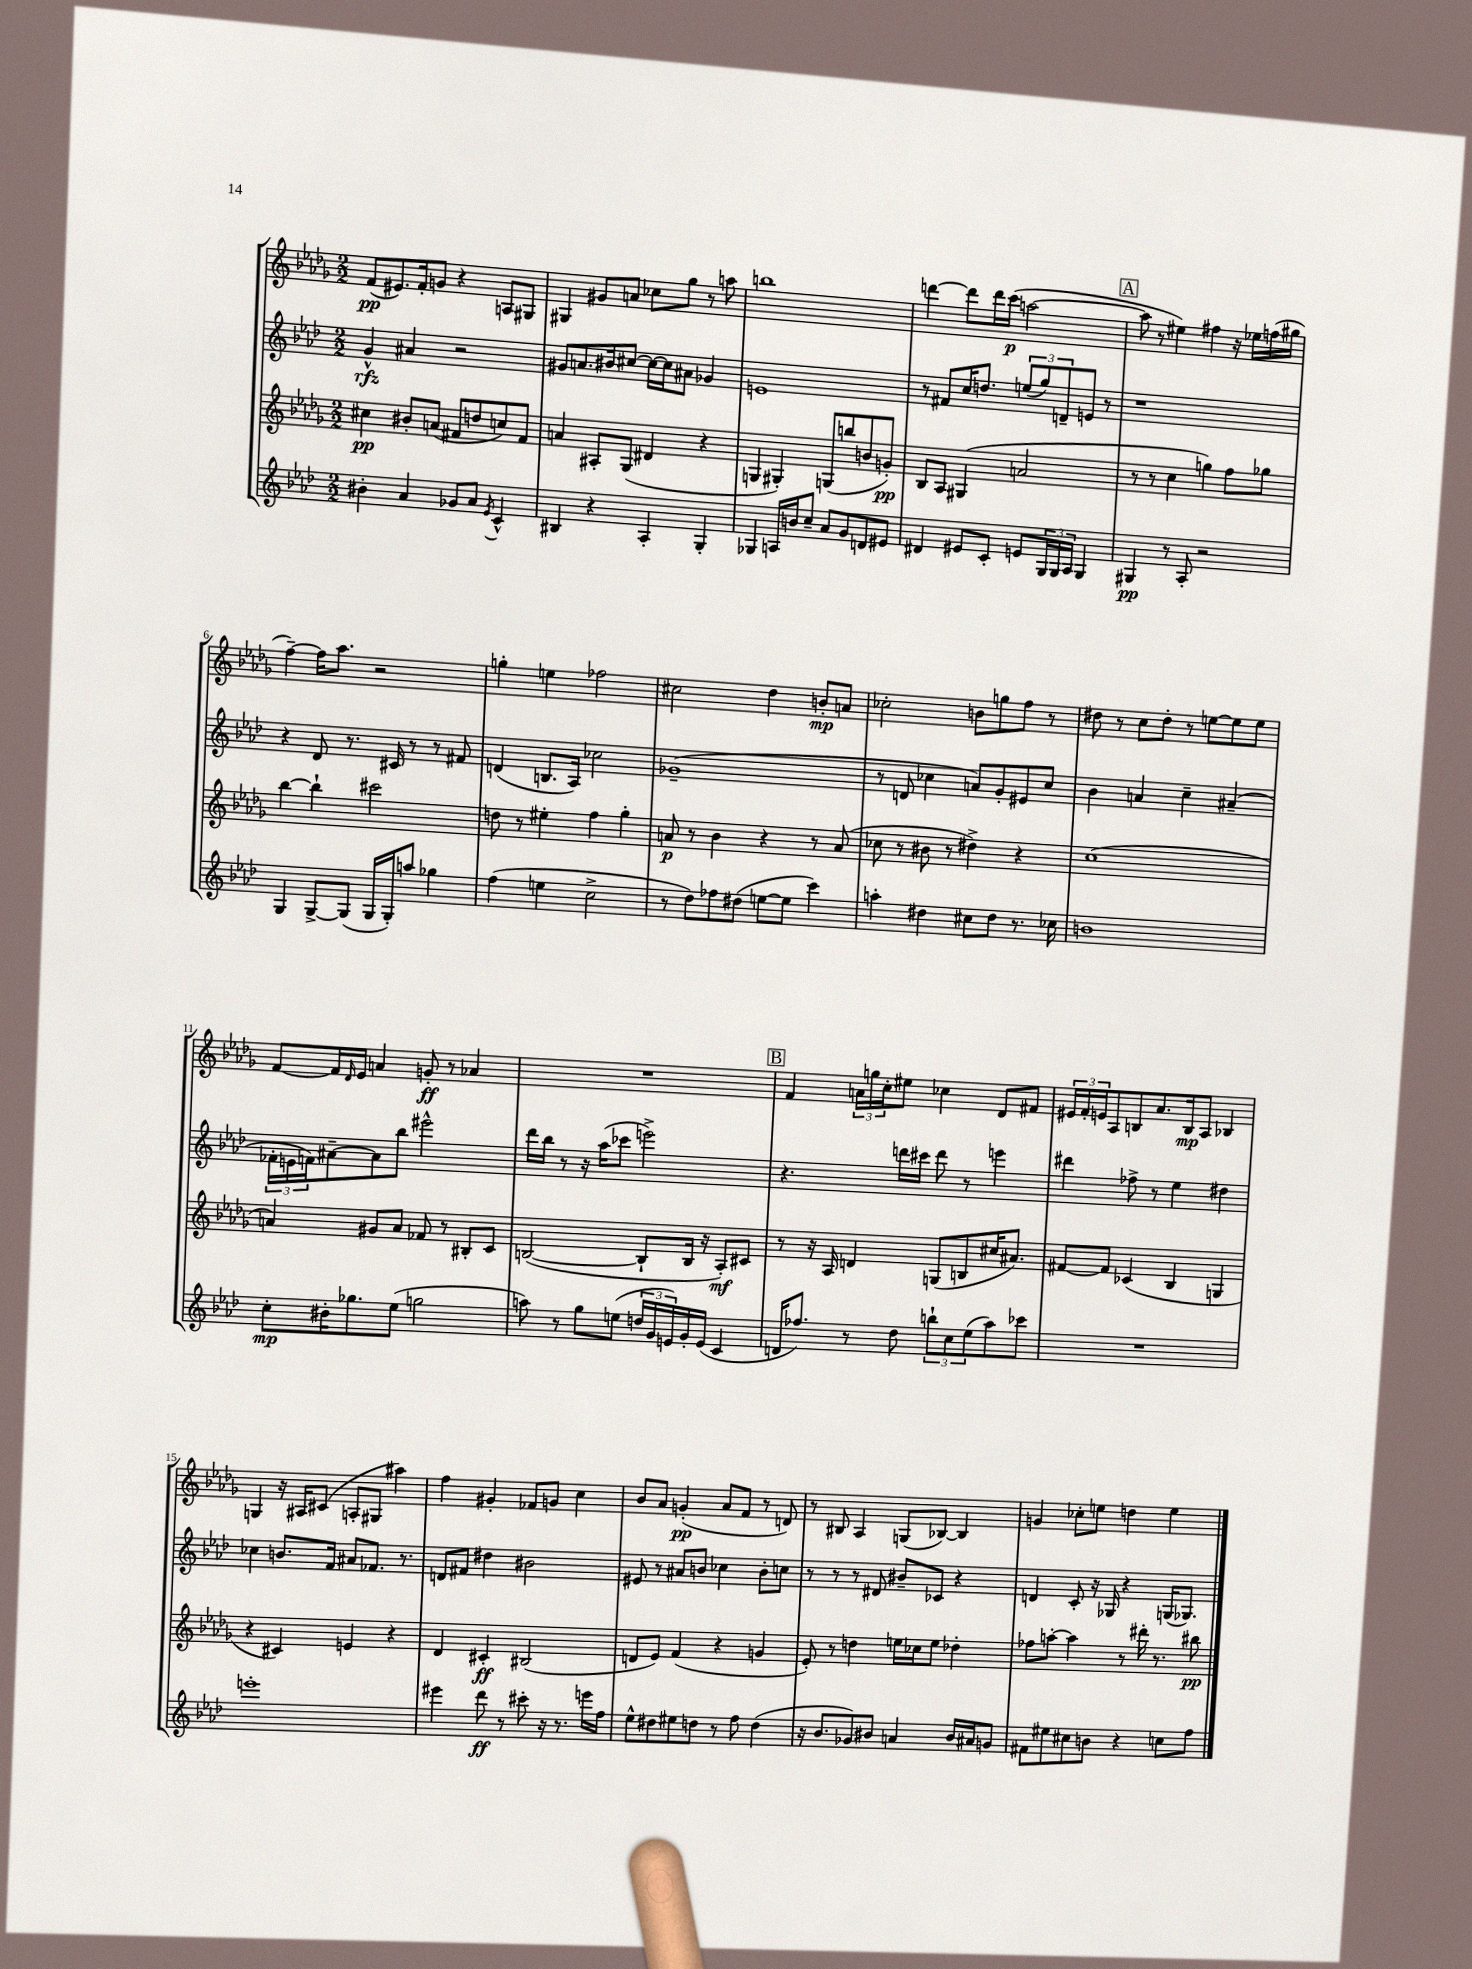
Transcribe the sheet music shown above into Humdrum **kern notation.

**kern	**dynam	**kern	**dynam	**kern	**dynam	**kern	**dynam
*part4	*part4	*part3	*part3	*part2	*part2	*part1	*part1
*staff4	*staff4	*staff3	*staff3	*staff2	*staff2	*staff1	*staff1
*clefG2	*	*clefG2	*	*clefG2	*	*clefG2	*
*k[b-e-a-d-]	*	*k[b-e-a-d-g-]	*	*k[b-e-a-d-]	*	*k[b-e-a-d-g-]	*
*M2/2	*	*M2/2	*	*M2/2	*	*M2/2	*
=1	=1	=1	=1	=1	=1	=1	=1
4b#X'\	.	4cc#X\	pp	4g^^/	rfz	(8f/L	pp
.	.	.	.	.	.	8.e#X/)	.
4a-/	.	8b#X'/L	.	4a#X/	.	.	.
.	.	.	.	.	.	16f'/k	.
.	.	(8an/J	.	.	.	8gn/J	.
8g-X/L	.	8f#X/L	.	2r	.	4r	.
8a-/J	.	8ddn/	.	.	.	.	.
8qe-/	.	.	.	.	.	.	.
4c^^/	.	8ccn/)	.	.	.	8An/L	.
.	.	8f#/J	.	.	.	8G#X/J	.
=2	=2	=2	=2	=2	=2	=2	=2
4B#X/	.	4an/	.	8g#X/L	.	4G#X/	.
.	.	.	.	8.an/	.	.	.
4r	.	8A#X'/L	.	.	.	8g#X/L	.
.	.	.	.	16b#X/k	.	.	.
.	.	(8G-/J	.	[8cc#X/J	.	8an/J	.
4A-'/	.	4d#X/	.	16cc#\LL_	.	8cc-X\L	.
.	.	.	.	16cc#\J]	.	.	.
.	.	.	.	8a#X\J	.	8gg-\J	.
4G'/	.	4r	.	4g-X/	.	8r	.
.	.	.	.	.	.	8aan\	.
=3	=3	=3	=3	=3	=3	=3	=3
4G-X/	.	4Gn/	.	1en	.	1bbn	.
16An/LL	.	4G#X'/)	.	.	.	.	.
16bn/J	.	.	.	.	.	.	.
8cc~/J	.	.	.	.	.	.	.
8a-/L	.	(8Gn/L	.	.	.	.	.
8g/	.	8bbn/	.	.	.	.	.
8dn/	.	8bn/	.	.	.	.	.
8e#X/J	.	8gn'/J)	pp	.	.	.	.
=4	=4	=4	=4	=4	=4	=4	=4
4d#X/	.	8B-/L	.	8r	.	[4dddn\	.
.	.	8A-/J	.	8f#X/L	.	.	.
8e#X/L	.	(4G#X/	.	16cc/K	.	8ddd\L]	.
.	.	.	.	8.ddn/J	.	.	.
8c'/J	.	.	.	.	.	16ddd\L	.
.	.	.	.	.	.	(16ccc\JJ	p
8en/L	.	2an/	.	(12een/L	.	[2aan\	.
.	.	.	.	12gg/)	.	.	.
24G/L	.	.	.	.	.	.	.
24G/	.	.	.	12dn~/	.	.	.
24A-/JJ	.	.	.	.	.	.	.
4G/	.	.	.	8en/J	.	.	.
.	.	.	.	8r	.	.	.
!!LO:REH:place=s1:t=A
=5	=5	=5	=5	=5	=5	=5	=5
4G#X/	pp	8r	.	1r	.	8aa\]	.
.	.	8r	.	.	.	8r	.
8r	.	4cc\	.	.	.	4ee#X\)	.
8A-'/	.	.	.	.	.	.	.
2r	.	4ggn\)	.	.	.	4ff#X\	.
.	.	8ff\L	.	.	.	16r	.
.	.	.	.	.	.	16ee-X\LL	.
.	.	8gg-X\J	.	.	.	(16ffn\	.
.	.	.	.	.	.	16gg#X\JJ	.
!!LO:LB:g=z
=6	=6	=6	=6	=6	=6	=6	=6
4G/	.	[4bb-\	.	4r	.	[4ff~\)	.
[8G^/L	.	4bb-`\]	.	8d-/	.	16ff\KL]	.
.	.	.	.	.	.	8.aa-\J	.
(8G/J]	.	.	.	8.r	.	.	.
16G/LL	.	2ccc#X\	.	.	.	2r	.
16G'/J)	.	.	.	16c#X/	.	.	.
8aan/J	.	.	.	8r	.	.	.
4gg-X\	.	.	.	8r	.	.	.
.	.	.	.	8f#X/	.	.	.
=7	=7	=7	=7	=7	=7	=7	=7
(4ff\	.	8ddn\	.	(4dn/	.	4ggn'\	.
.	.	8r	.	.	.	.	.
4een\	.	4ee#X'\	.	8.Bn/L	.	4een\	.
.	.	.	.	16A-/Jk)	.	.	.
2cc^\	.	4ff\	.	2cc-X\	.	2ff-X\	.
.	.	4gg-'\	.	.	.	.	.
=8	=8	=8	=8	=8	=8	=8	=8
8r	.	8an/	p	(1g-X~	.	2cc#X\	.
8dd-\L)	.	8r	.	.	.	.	.
8ff-X\	.	4b-\	.	.	.	.	.
(8dd#X\J	.	.	.	.	.	.	.
[8een\L	.	4r	.	.	.	4dd-\	.
8ee\J]	.	.	.	.	.	.	.
4ccc\)	.	8r	.	.	.	8bn'/L	mp
.	.	(8a/	.	.	.	8an/J	.
=9	=9	=9	=9	=9	=9	=9	=9
4aan'\	.	8cc-X\	.	8r	.	2cc-X'\	.
.	.	8r	.	8dn/	.	.	.
4dd#X\	.	8b#X\	.	4cc-X\	.	.	.
.	.	8r	.	.	.	.	.
8cc#X\L	.	4dd#X^\)	.	8an/L)	.	8bn\L	.
8dd#\J	.	.	.	8g'/	.	8ggn\	.
8.r	.	4r	.	8e#X/	.	8ff\J	.
.	.	.	.	8cc-/J	.	8r	.
16cc-X\	.	.	.	.	.	.	.
=10	=10	=10	=10	=10	=10	=10	=10
1bn	.	(1cc	.	4b-\	.	8dd#X\	.
.	.	.	.	.	.	8r	.
.	.	.	.	4an/	.	8cc\L	.
.	.	.	.	.	.	8dd#'\J	.
.	.	.	.	4cc~\	.	8r	.
.	.	.	.	.	.	[8een\L	.
.	.	.	.	(4a#X~/	.	8ee\]	.
.	.	.	.	.	.	8ee\J	.
!!LO:LB:g=z
=11	=11	=11	=11	=11	=11	=11	=11
8cc'\L	mp	4an/)	.	24f-X'\LL	.	[8f/L	.
.	.	.	.	24en\	.	.	.
.	.	.	.	24fn\J)	.	.	.
16b#X'\K	.	.	.	[8a#X~\	.	16f/L]	.
.	.	.	.	.	.	16qqd-/	.
8.gg-X\	.	.	.	.	.	16e-/JJ	.
.	.	8g#X/L	.	8a#\]	.	4an/	.
(8ee-\J	.	8a/J	.	8bb-\J	.	.	.
2ggn\	.	8f-X/	.	2eee#X^^\	.	8gn'/	ff
.	.	8r	.	.	.	8r	.
.	.	8B#X'/L	.	.	.	4a-X/	.
.	.	8c/J	.	.	.	.	.
=12	=12	=12	=12	=12	=12	=12	=12
8aan\)	.	([2Bn/	.	16ddd-\LL	.	1r	.
.	.	.	.	16bb-\JJ	.	.	.
8r	.	.	.	8r	.	.	.
8gg\L	.	.	.	16r	.	.	.
.	.	.	.	(16aa-\KL	.	.	.
(8een\J	.	.	.	8ccc-X\J	.	.	.
24ddn/LL	.	8B`/L]	.	2eeen^\)	.	.	.
24g/	.	.	.	.	.	.	.
24en/)	.	.	.	.	.	.	.
16g'/	.	16B/Jk	.	.	.	.	.
(16e/JJ	.	16r	.	.	.	.	.
4c/	.	8A-'/L)	mf	.	.	.	.
.	.	8c#X/J	.	.	.	.	.
!!LO:REH:place=s1:t=B
=13	=13	=13	=13	=13	=13	=13	=13
16dn/KL	.	8r	.	4.r	.	4f/	.
8.ff-X/J)	.	.	.	.	.	.	.
.	.	16r	.	.	.	.	.
.	.	16A-/	.	.	.	.	.
8r	.	4dn/	.	.	.	24an\LL	.
.	.	.	.	.	.	24ggn\	.
.	.	.	.	.	.	24cc'\J	.
8dd-\	.	.	.	16dddn\LL	.	8ee#X\J	.
.	.	.	.	16ccc#X\JJ	.	.	.
12bbn`\L	.	(8Gn/L	.	8ddd\	.	4cc-X\	.
12cc\	.	.	.	.	.	.	.
.	.	8Bn/	.	8r	.	.	.
(12ee-\	.	.	.	.	.	.	.
8aa-\)	.	16cc#X/K	.	4eeen\	.	8d-/L	.
.	.	8.a#X/J)	.	.	.	.	.
8ccc-X\J	.	.	.	.	.	8f#X/J	.
=14	=14	=14	=14	=14	=14	=14	=14
1r	.	[8f#X/L	.	4ddd#X\	.	24e#X/LL	.
.	.	.	.	.	.	24f'/	.
.	.	.	.	.	.	24en/J	.
.	.	8f#/J]	.	.	.	8A-/	.
.	.	(4c-X/	.	8ff-X^\	.	8Bn/	.
.	.	.	.	8r	.	8.a-/	.
.	.	4B-/	.	4ee-\	.	.	.
.	.	.	.	.	.	16B/k	mp
.	.	.	.	.	.	8A-/J	.
.	.	4Gn/	.	4dd#X\	.	4B-X/	.
!!LO:LB:g=z
=15	=15	=15	=15	=15	=15	=15	=15
1eeen'	.	4r	.	4cc-X\	.	4Gn/	.
.	.	4c#X/)	.	8.bn/L	.	16r	.
.	.	.	.	.	.	16A#X/KL	.
.	.	.	.	.	.	(8c#X/J	.
.	.	.	.	16f/Jk	.	.	.
.	.	4en/	.	8a#X/L	.	8An'/L	.
.	.	.	.	8.f-X/J	.	8G#X/J	.
.	.	4r	.	.	.	4aa#X\)	.
.	.	.	.	8.r	.	.	.
=16	=16	=16	=16	=16	=16	=16	=16
4eee#X\	.	4d-/	.	8dn/L	.	4ff\	.
.	.	.	.	8f#X/J	.	.	.
8ddd-\	ff	4c#X'/	ff	4dd#X\	.	4g#X'/	.
8r	.	.	.	.	.	.	.
8ccc#X'\	.	(2B#X/	.	2b#X\	.	8f-X/L	.
16r	.	.	.	.	.	8gn/J	.
8.r	.	.	.	.	.	.	.
.	.	.	.	.	.	4cc\	.
16eeen\LL	.	.	.	.	.	.	.
16ff\JJ	.	.	.	.	.	.	.
=17	=17	=17	=17	=17	=17	=17	=17
8ee-^^\L	.	8dn/L	.	8e#X/	.	8b-/L	.
8dd#X\	.	8e-/J)	.	8r	.	8a-/J	.
8ee#X\	.	(4f/	.	8a#X/L	.	(4gn'/	pp
8ddn\J	.	.	.	8bn/J	.	.	.
8r	.	4r	.	4cc-X\	.	8a-/L	.
8ff\	.	.	.	.	.	8f/J	.
(4dd\	.	4gn/	.	8b'\L	.	8r	.
.	.	.	.	8ccn\J	.	8dn/)	.
=18	=18	=18	=18	=18	=18	=18	=18
16r	.	8e-'/)	.	8r	.	8r	.
8.b-/L	.	.	.	.	.	.	.
.	.	8r	.	8r	.	8B#X/	.
8g-X/)	.	4ddn\	.	8r	.	4A-/	.
8b#X/J	.	.	.	8d#X/	.	.	.
4an/	.	16een\LL	.	8b#X~/L	.	(8Gn/L	.
.	.	16cc-X\J	.	.	.	.	.
.	.	8ee\J	.	8c-X/J	.	[8B-X/J)	.
16b#/LL	.	4dd-X'\	.	4r	.	4B-/]	.
16a#X/J	.	.	.	.	.	.	.
8gn/J	.	.	.	.	.	.	.
=19	=19	=19	=19	=19	=19	=19	=19
8f#X\L	.	8ff-X\L	.	4dn/	.	4gn/	.
8ee#X\	.	[8aan'\J	.	.	.	.	.
8cc#X\	.	4aa\]	.	8c'/	.	8cc-X'\L	.
8bn\J	.	.	.	16r	.	8een\J	.
.	.	.	.	16G-X/	.	.	.
4r	.	8r	.	4r	.	4ddn\	.
.	.	16ddd#X'\	.	.	.	.	.
.	.	8.r	.	.	.	.	.
8ccn\L	.	.	.	(16Gn/KL	.	4ee\	.
.	.	.	.	8.G-X/J)	.	.	.
8ff\J	.	8bb#X\	pp	.	.	.	.
==	==	==	==	==	==	==	==
*-	*-	*-	*-	*-	*-	*-	*-
